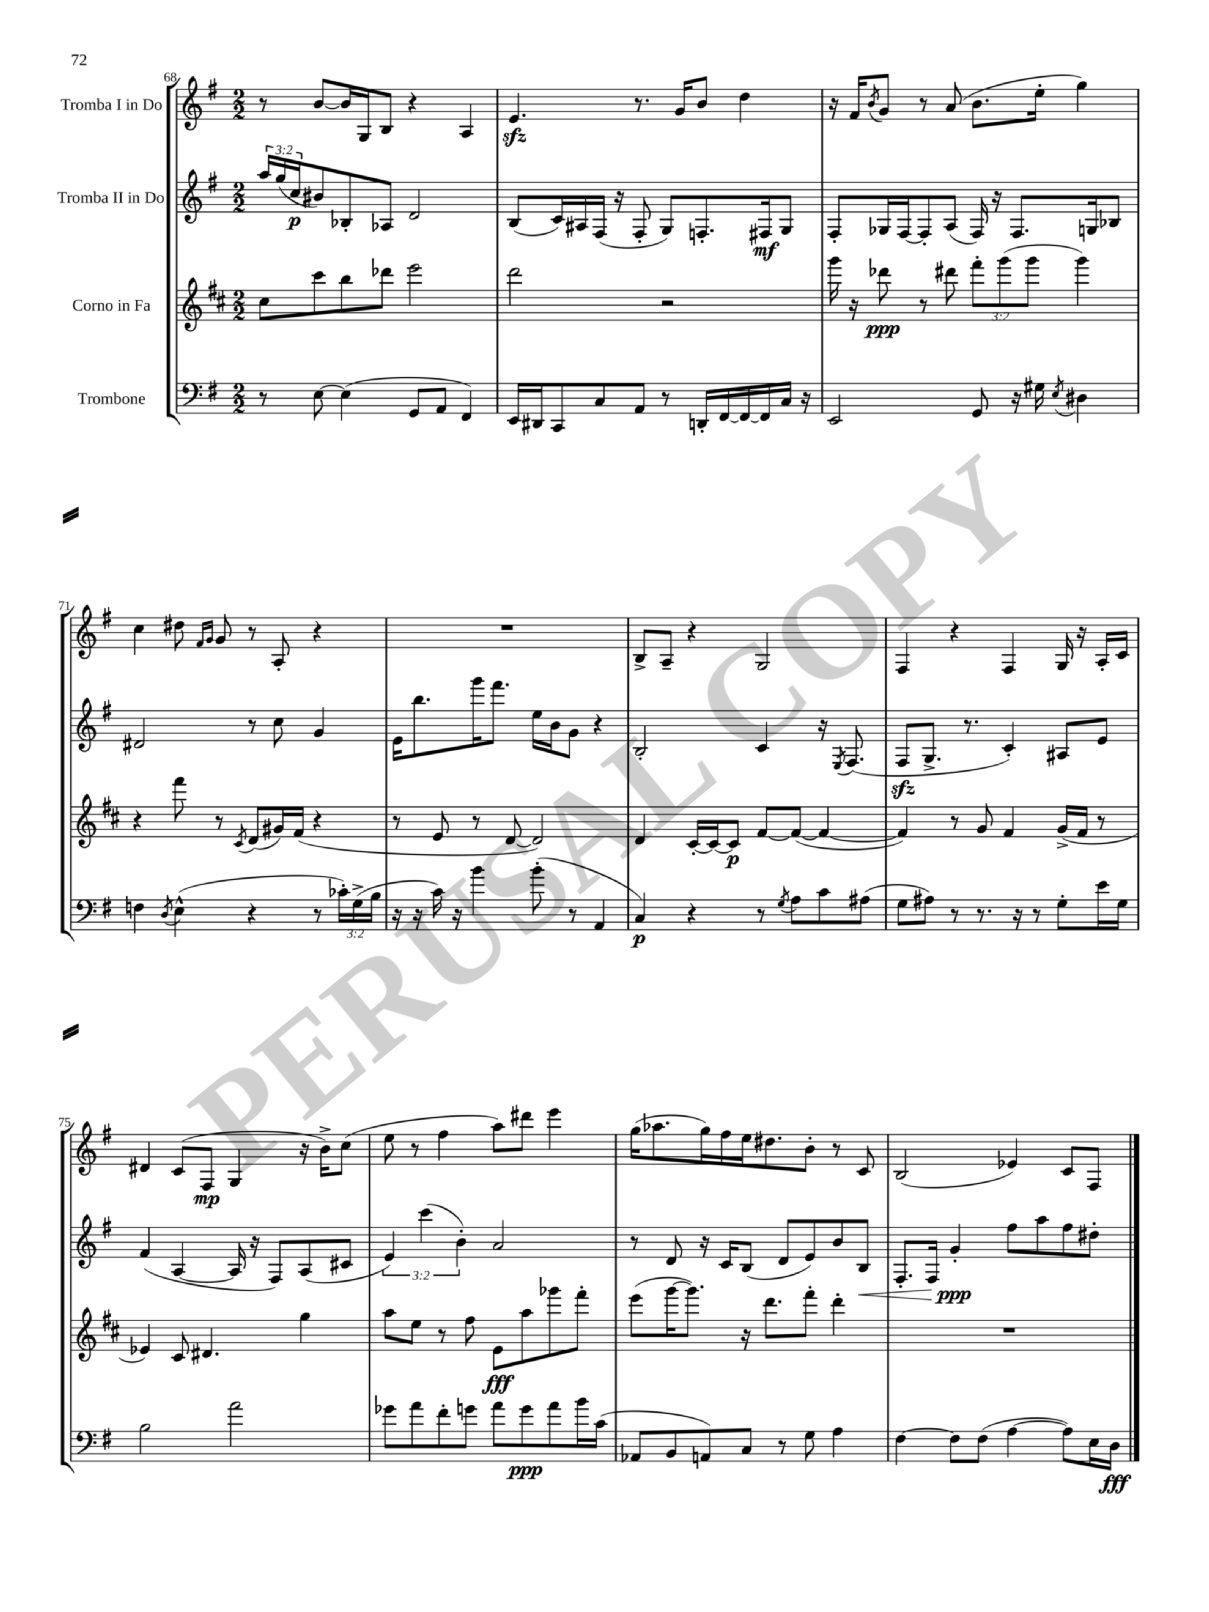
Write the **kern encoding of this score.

**kern	**dynam	**kern	**dynam	**kern	**dynam	**kern	**dynam
*part4	*part4	*part3	*part3	*part2	*part2	*part1	*part1
*staff4	*staff4	*staff3	*staff3	*staff2	*staff2	*staff1	*staff1
*I"Trombone	*	*I"Corno in Fa	*	*I"Tromba II in Do	*	*I"Tromba I in Do	*
*clefF4	*	*clefG2	*	*clefG2	*	*clefG2	*
*k[f#]	*	*k[f#c#]	*	*k[f#]	*	*k[f#]	*
*M2/2	*	*M2/2	*	*M2/2	*	*M2/2	*
=68	=68	=68	=68	=68	=68	=68	=68
8r	.	8cc#\L	.	24aa/LL	.	8r	.
.	.	.	.	(24gg/	.	.	.
.	.	.	.	24cc/J	p	.	.
[8E\	.	8ccc#\	.	8b#X/)	.	[8b/L	.
(4E\]	.	8bb\	.	8B-X'/	.	16b/L]	.
.	.	.	.	.	.	16G/J	.
.	.	8ddd-X\J	.	8A-X/J	.	8B/J	.
8GG/L	.	2eee\	.	2d/	.	4r	.
8AA/J	.	.	.	.	.	.	.
4FF#/)	.	.	.	.	.	4A/	.
=69	=69	=69	=69	=69	=69	=69	=69
16EE/LL	.	2ddd\	.	(8B/L	.	4.ezz/	.
16DD#X/J	.	.	.	.	.	.	.
8CC/	.	.	.	16c/L)	.	.	.
.	.	.	.	16A#X/	.	.	.
8C/	.	.	.	(16F#/JJ	.	.	.
.	.	.	.	16r	.	.	.
8AA/J	.	.	.	8F#'/	.	8.r	.
8r	.	2r	.	8G/L)	.	.	.
.	.	.	.	.	.	16g/KL	.
16DDn'/LL	.	.	.	8.Fn'/	.	8b/J	.
[16FF#/	.	.	.	.	.	.	.
16FF#/_	.	.	.	.	.	4dd\	.
16FF#/]	.	.	.	16F#X/k	mf	.	.
16C/JJ	.	.	.	8G/J	.	.	.
16r	.	.	.	.	.	.	.
=70	=70	=70	=70	=70	=70	=70	=70
2EE/	.	16ggg\	.	8F#'/L	.	16r	.
.	.	16r	.	.	.	16f#/KL	.
.	.	.	.	.	.	8qb/	.
.	.	8ddd-X\	ppp	16G-X/L	.	8g/J	.
.	.	.	.	[16F#/J	.	.	.
.	.	8r	.	8F#'/]	.	8r	.
.	.	8ddd#X\	.	(8A/J	.	(8a/	.
8GG/	.	12fff#'\L	.	16F#/)	.	8.b\L	.
.	.	.	.	16r	.	.	.
.	.	(12ggg\	.	.	.	.	.
16r	.	.	.	8.F#/L	.	.	.
.	.	12ggg\J	.	.	.	.	.
16G#X\	.	.	.	.	.	16ee'\Jk	.
8qE/	.	.	.	.	.	.	.
4D#X\	.	4ggg\)	.	.	.	4gg\)	.
.	.	.	.	16Gn/k	.	.	.
.	.	.	.	8B-X/J	.	.	.
!!LO:LB:g=z
=71	=71	=71	=71	=71	=71	=71	=71
4Fn\	.	4r	.	2d#X/	.	4cc\	.
8qD/	.	.	.	.	.	.	.
(4E^^\	.	8fff#\	.	.	.	8dd#X\	.
.	.	.	.	.	.	16qqf#/LL	.
.	.	.	.	.	.	16qqg/JJ	.
.	.	8r	.	.	.	8g/	.
.	.	8qc#/	.	.	.	.	.
4r	.	(8d/L	.	8r	.	8r	.
.	.	16g#X/L)	.	8cc\	.	8A'/	.
.	.	(16f#/JJ	.	.	.	.	.
8r	.	4r	.	4g/	.	4r	.
24c-X'\LL)	.	.	.	.	.	.	.
(24G^\	.	.	.	.	.	.	.
24B\JJ	.	.	.	.	.	.	.
=72	=72	=72	=72	=72	=72	=72	=72
16r	.	8r	.	16e\KL	.	1r	.
16r	.	.	.	8.bb\	.	.	.
16c\)	.	8e/	.	.	.	.	.
16r	.	.	.	.	.	.	.
4b\	.	8r	.	16ggg\K	.	.	.
.	.	.	.	8.fff#\J	.	.	.
.	.	[8d/	.	.	.	.	.
(8b'\	.	2d/])	.	16ee\LL	.	.	.
.	.	.	.	16b\J	.	.	.
8r	.	.	.	8g\J	.	.	.
4AA/	.	.	.	4r	.	.	.
=73	=73	=73	=73	=73	=73	=73	=73
4C/)	p	4d/	.	2B'/	.	8B^/L	.
.	.	.	.	.	.	8A~/J	.
4r	.	[16c#'/LL	.	.	.	4r	.
.	.	16c#/J_	.	.	.	.	.
.	.	8c#/J]	p	.	.	.	.
8r	.	[8f#/L	.	4c/	.	2G/	.
8qG/	.	.	.	.	.	.	.
8A\L	.	(8f#/J_	.	.	.	.	.
8c\	.	4f#/_	.	16r	.	.	.
.	.	.	.	8qE/	.	.	.
.	.	.	.	(8.F#/	.	.	.
(8A#X\J	.	.	.	.	.	.	.
=74	=74	=74	=74	=74	=74	=74	=74
8G\L	.	4f#/])	.	8F#zz/L	.	4F#/	.
8A#X\J)	.	.	.	8.G^/J	.	.	.
8r	.	8r	.	.	.	4r	.
.	.	.	.	8.r	.	.	.
8.r	.	8g/	.	.	.	.	.
.	.	4f#/	.	4c'/)	.	4F#/	.
16r	.	.	.	.	.	.	.
8r	.	.	.	.	.	.	.
8G'\L	.	(16g^/LL	.	8A#X/L	.	16G/	.
.	.	16f#/JJ	.	.	.	16r	.
16e\L	.	8r	.	8e/J	.	16A'/LL	.
16G\JJ	.	.	.	.	.	16c/JJ	.
!!LO:LB:g=z
=75	=75	=75	=75	=75	=75	=75	=75
2B\	.	4e-X/)	.	(4f#/	.	4d#X/	.
.	.	8c#/	.	[4A/	.	(8c/L	.
.	.	4.d#X/	.	.	.	8F#/J	mp
2a\	.	.	.	16A/]	.	4G/	.
.	.	.	.	16r	.	.	.
.	.	.	.	8F#/L)	.	.	.
.	.	4gg\	.	(8A/	.	16r	.
.	.	.	.	.	.	16b^\KL)	.
.	.	.	.	8c#X/J	.	(8cc\J	.
=76	=76	=76	=76	=76	=76	=76	=76
8g-X\L	.	8aa\L	.	6e/)	.	8ee\	.
8a\	.	8ee\J	.	.	.	8r	.
.	.	.	.	(6ccc\	.	.	.
8f#'\	.	8r	.	.	.	4ff#\	.
.	.	.	.	6b'\)	.	.	.
8gn\J	.	8ff#\	.	.	.	.	.
8a\L	.	8e\L	fff	2a/	.	8aa\L)	.
8g\	ppp	8aa\	.	.	.	8ddd#X\J	.
8a\	.	8ggg-X\	.	.	.	4eee\	.
16b\L	.	8fff#'\J	.	.	.	.	.
(16c\JJ	.	.	.	.	.	.	.
=77	=77	=77	=77	=77	=77	=77	=77
8AA-X/L	.	(8eee\L	.	8r	.	(16gg\KL	.
.	.	.	.	.	.	8.aa-X\	.
8BB/	.	[16ggg\K	.	8d/	.	.	.
.	.	8.ggg\J])	.	.	.	.	.
8AAn/)	.	.	.	16r	.	16gg\L)	.
.	.	.	.	16c/KL	.	16ff#\	.
8C/J	.	16r	.	(8B/J	.	16ee\J	.
.	.	8.ddd\L	.	.	.	8.dd#X\	.
8r	.	.	.	8d/L	.	.	.
8G\	.	8fff#'\J	.	8e/)	.	8b'\J	.
4A\	.	4ddd'\	.	8b/	.	8r	.
!	!	!	!	!	!LO:HP:b	!	!
.	.	.	.	8B/J	<	8c/	.
=78	=78	=78	=78	=78	=78	=78	=78
[4F#\	.	1r	.	8.F#'/L	.	(2B/	.
.	.	.	.	16F#/Jk	.	.	.
8F#\L]	.	.	.	4g'/	ppp	.	.
(8F#\J	.	.	.	.	.	.	.
[4A\	.	.	.	8ff#\L	[	4e-X/)	.
.	.	.	.	8aa\	.	.	.
8A\L])	.	.	.	8ff#\	.	8c/L	.
16E\L	.	.	.	8dd#X'\J	.	8F#/J	.
16D\JJ	fff	.	.	.	.	.	.
==	==	==	==	==	==	==	==
*-	*-	*-	*-	*-	*-	*-	*-
